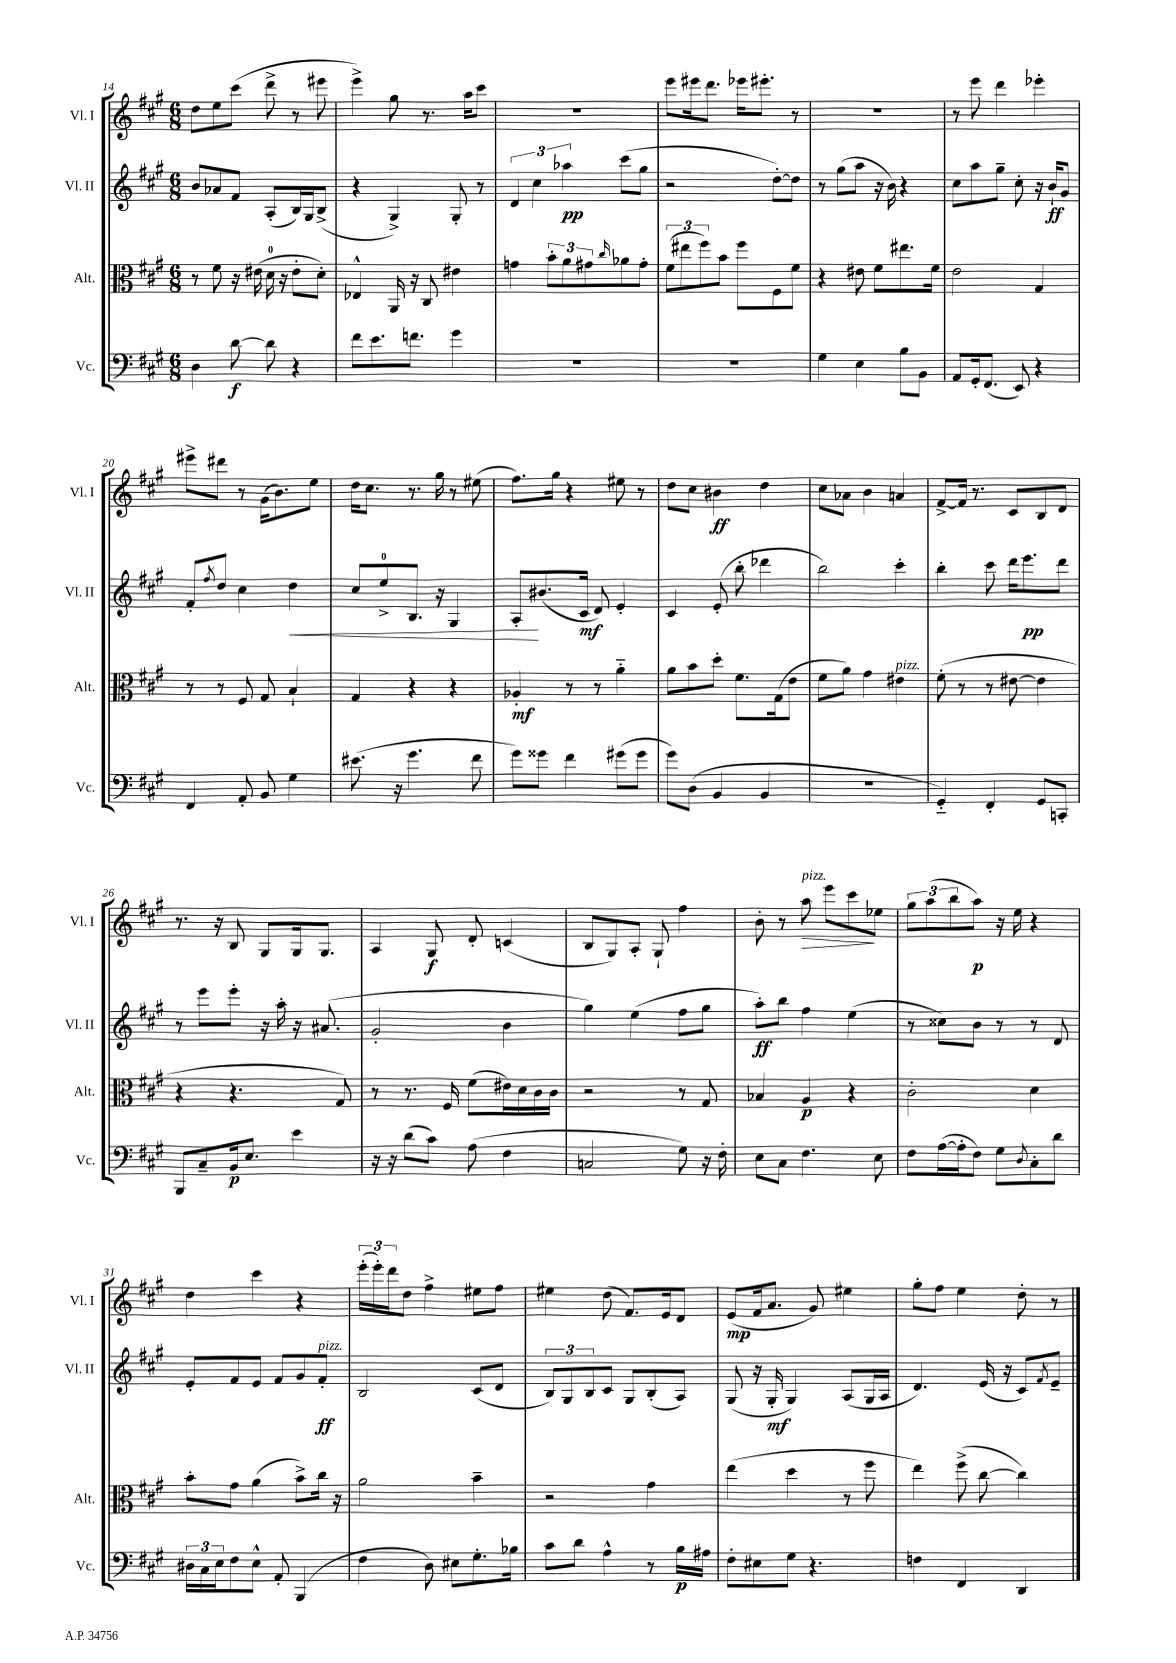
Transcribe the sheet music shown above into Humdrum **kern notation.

**kern	**kern	**kern	**kern
*staff4	*staff3	*staff2	*staff1
*clefF4	*clefC3	*clefG2	*clefG2
*k[f#c#g#]	*k[f#c#g#]	*k[f#c#g#]	*k[f#c#g#]
*M6/8	*M6/8	*M6/8	*M6/8
4D\	8r	8b/L	8dd\L
.	8f#\	8a-/	8ee\
[8d\	16r	8f#/J	(8ccc#\J
.	(16e#\	.	.
8d\]	16d\	(8A'/L	8ddd^\
.	16r	.	.
4r	8e#'\L	16B/L)	8r
.	.	16G#/J	.
.	8d'\J)	(8B^/J	8eee#\
=	=	=	=
8f#\L	4E-^^/	4r	4eee^\)
8.e\	.	.	.
.	16AA/	4G#^/)	8gg#\
8.f\J	16r	.	.
.	8C#/	.	8.r
4g#\	4e#\	8G#'/	.
.	.	.	16aa\LK
.	.	8r	8ccc#\J
=	=	=	=
2.r	4g\	6d/	2.r
.	.	6cc#\	.
.	12b'\L	.	.
.	12a\	6aa-\	.
.	12g#\	.	.
.	16qqcc#/	.	.
.	8a-\	(8ccc#\L	.
.	8g#'\J	8gg#\J	.
=	=	=	=
2.r	(12f#\L	2r	8eee\L
.	12ee#\	.	.
.	.	.	16eee#\k
.	12ff#\)	.	.
.	.	.	8.ddd\J
.	8b\J	.	.
.	8ff#\L	.	16eee-\LK
.	.	.	8.eee#'\J
.	8F#\	[8dd'\L)	.
.	8f#\J	8dd\]J	8r
=	=	=	=
4G#\	4r	8r	2.r
.	.	(8gg#\L	.
4E\	8e#\	8aa\J	.
.	8f#\L	16r	.
.	.	16b\)	.
8B\L	8.ee#\	4r	.
8BB\J	.	.	.
.	16f#\Jk	.	.
=	=	=	=
8AA/L	2e\	8cc#\L	8r
16GG#'/k	.	8aa\	8eee\
(8.FF#/J	.	.	.
.	.	8gg#~\J	4ddd\
8EE/)	.	8cc#'\	.
4r	4G#/	16r	4eee-'\
.	.	16b`/LK	.
.	.	8g#/J	.
=	=	=	=
4FF#/	8r	8f#'/L	8eee#^\L
.	.	8qff#/	.
.	8r	8dd/J	8ddd#\J
8AA'/	8F#/	4cc#\	8r
8BB/	8G#/	.	(16g#\LK
.	.	.	8.b\)
4G#\	4B`/	4dd\	.
.	.	.	8ee\J
=	=	=	=
(8.e#\	4G#/	8cc#/L	16dd\LK
.	.	.	8.cc#\J
.	.	8ee^/	.
16r	.	.	.
4.g#\	4r	8.B/J	8.r
.	.	16r	16gg#\
.	4r	4G#/	8r
8f#\	.	.	(8ee#\
=	=	=	=
8g#\L)	4A-'/	8A'/L	8.ff#\L)
8g##\J	.	(8.b#/	.
.	.	.	16gg#\Jk
4f#\	8r	.	4r
.	.	16c#/Jk	.
.	8r	8d/)	.
(8g#\L	4a'~\	4e'/	8ee#\
8g#\J	.	.	8r
=	=	=	=
8g#\L)	8a\L	4c#/	8dd\L
(8D\J	8b\	.	8cc#\J
4BB/	8dd'\J	(8e'/	4b#\
.	8.f#\L	8bb'\	.
4BB/	.	4ddd-\	4dd\
.	(16G#\k	.	.
.	8e\J	.	.
=	=	=	=
2.r	8f#\L	2bb\)	8cc#\L
.	8a\J)	.	8a-\J
.	4g#\	.	4b\
.	4e#\	4ccc#'\	4a/
=	=	=	=
4GG#'~/)	(8f#'\	4bb'\	[8f#^/L
.	8r	.	16f#/]Jk
.	.	.	8.r
4FF#'/	8r	8ccc#\	.
.	[8e#\	16ddd\LK	8c#/L
.	.	8.eee\	.
8GG#/L	4e#\]	.	8B/
8CC'/J	.	8ddd\J	8d/J
=	=	=	=
8BBB/L	4r	8r	8.r
8C#~/	.	8eee\L	.
.	.	.	16r
16BB/k	4.r	8eee'\J	8B/
8.E/J	.	.	.
.	.	16r	8G#/L
.	.	16aa'\	.
4e\	.	16r	16G#/k
.	.	(8.a#/	8.G#/J
.	8G#/)	.	.
=	=	=	=
16r	8r	2g#'/	4A/
16r	.	.	.
(8d\L	8.r	.	.
8c#\J)	.	.	8G#/
.	16F#/	.	.
(8A\	(8f#\L	.	8d'/
4F#\	16e#\L)	4b\	(4c/
.	16d\	.	.
.	16c#\	.	.
.	16c#\JJ	.	.
=	=	=	=
2C/	2r	4gg#\)	8B/L
.	.	.	8G#/)
.	.	(4ee\	8A'/J
.	.	.	8G#`/
8G#\)	8r	8ff#\L	4ff#\
16r	8G#/	8gg#\J	.
16F#'\	.	.	.
=	=	=	=
8E\L	4B-/	8aa'\L)	8b'\
8C#\J	.	8bb\J	8r
4.F#\	4A/	4ff#\	8aa\
.	.	.	8eee\L
.	4r	(4ee\	8ccc#\
8E\	.	.	8ee-\J
=	=	=	=
8F#\L	2c#'\	8r	12gg#\L
.	.	.	(12aa\
([16A\L	.	8cc##\L)	.
.	.	.	12bb\
16A'\]J	.	.	.
8F#\J)	.	8b\J	8aa\J)
8G#\L	.	8r	16r
.	.	.	16ee\
8qD/	.	.	.
8C#'\	4d\	8r	4r
8d\J	.	8d/	.
=	=	=	=
24D#\LL	8b'\L	8e'/L	4dd\
24C#\	.	.	.
24E\J	.	.	.
8F#\	8g#\J	8f#/	.
8E^^\J	(4a\	8e/J	4ccc#\
8AA'/	.	8f#/L	.
(4BBB/	8b^\L)	8g#/	4r
.	16cc#\Jk	8f#'/J	.
.	16r	.	.
=	=	=	=
4F#\	2a\	2B/	(24eee'\LL
.	.	.	24eee'\)
.	.	.	24ddd\J
.	.	.	8dd\J
8D\)	.	.	4ff#^\
8E#\L	.	.	.
8.G#'\	4b~\	(8c#/L	8ee#\L
.	.	8d/J	8ff#\J
16B-\Jk	.	.	.
=	=	=	=
8c#\L	2r	12B/L)	4ee#\
.	.	12G#/	.
8d\J	.	.	.
.	.	12B/	.
4A^^\	.	8c#/J	(8dd\
.	.	8G#/L	8.f#/L)
8r	4g#\	(8B'/	.
.	.	.	16e/k
16B\LL	.	8A/J)	8d/J
16A#\JJ	.	.	.
=	=	=	=
8F#'\L	(4ee\	(8G#/	(8e/L
8E#\	.	16r	16f#/k
.	.	16G#'/	8.a/J
8G#\J	4dd\	4G#/)	.
4.r	.	.	8g#/)
.	8r	(8A/L	4ee#\
.	8ff#\	16G#/L	.
.	.	16A/JJ	.
=	=	=	=
4F\	4ee\)	4.d/)	8gg#'\L
.	.	.	8ff#\J
4FF#/	(8ff#^\	.	4ee\
.	[8cc#\	(16e/	.
.	.	16r	.
4DD/	4cc#\])	8c#/L)	8dd'\
.	.	8qf#/	.
.	.	8e~/J	8r
==	==	==	==
*-	*-	*-	*-
